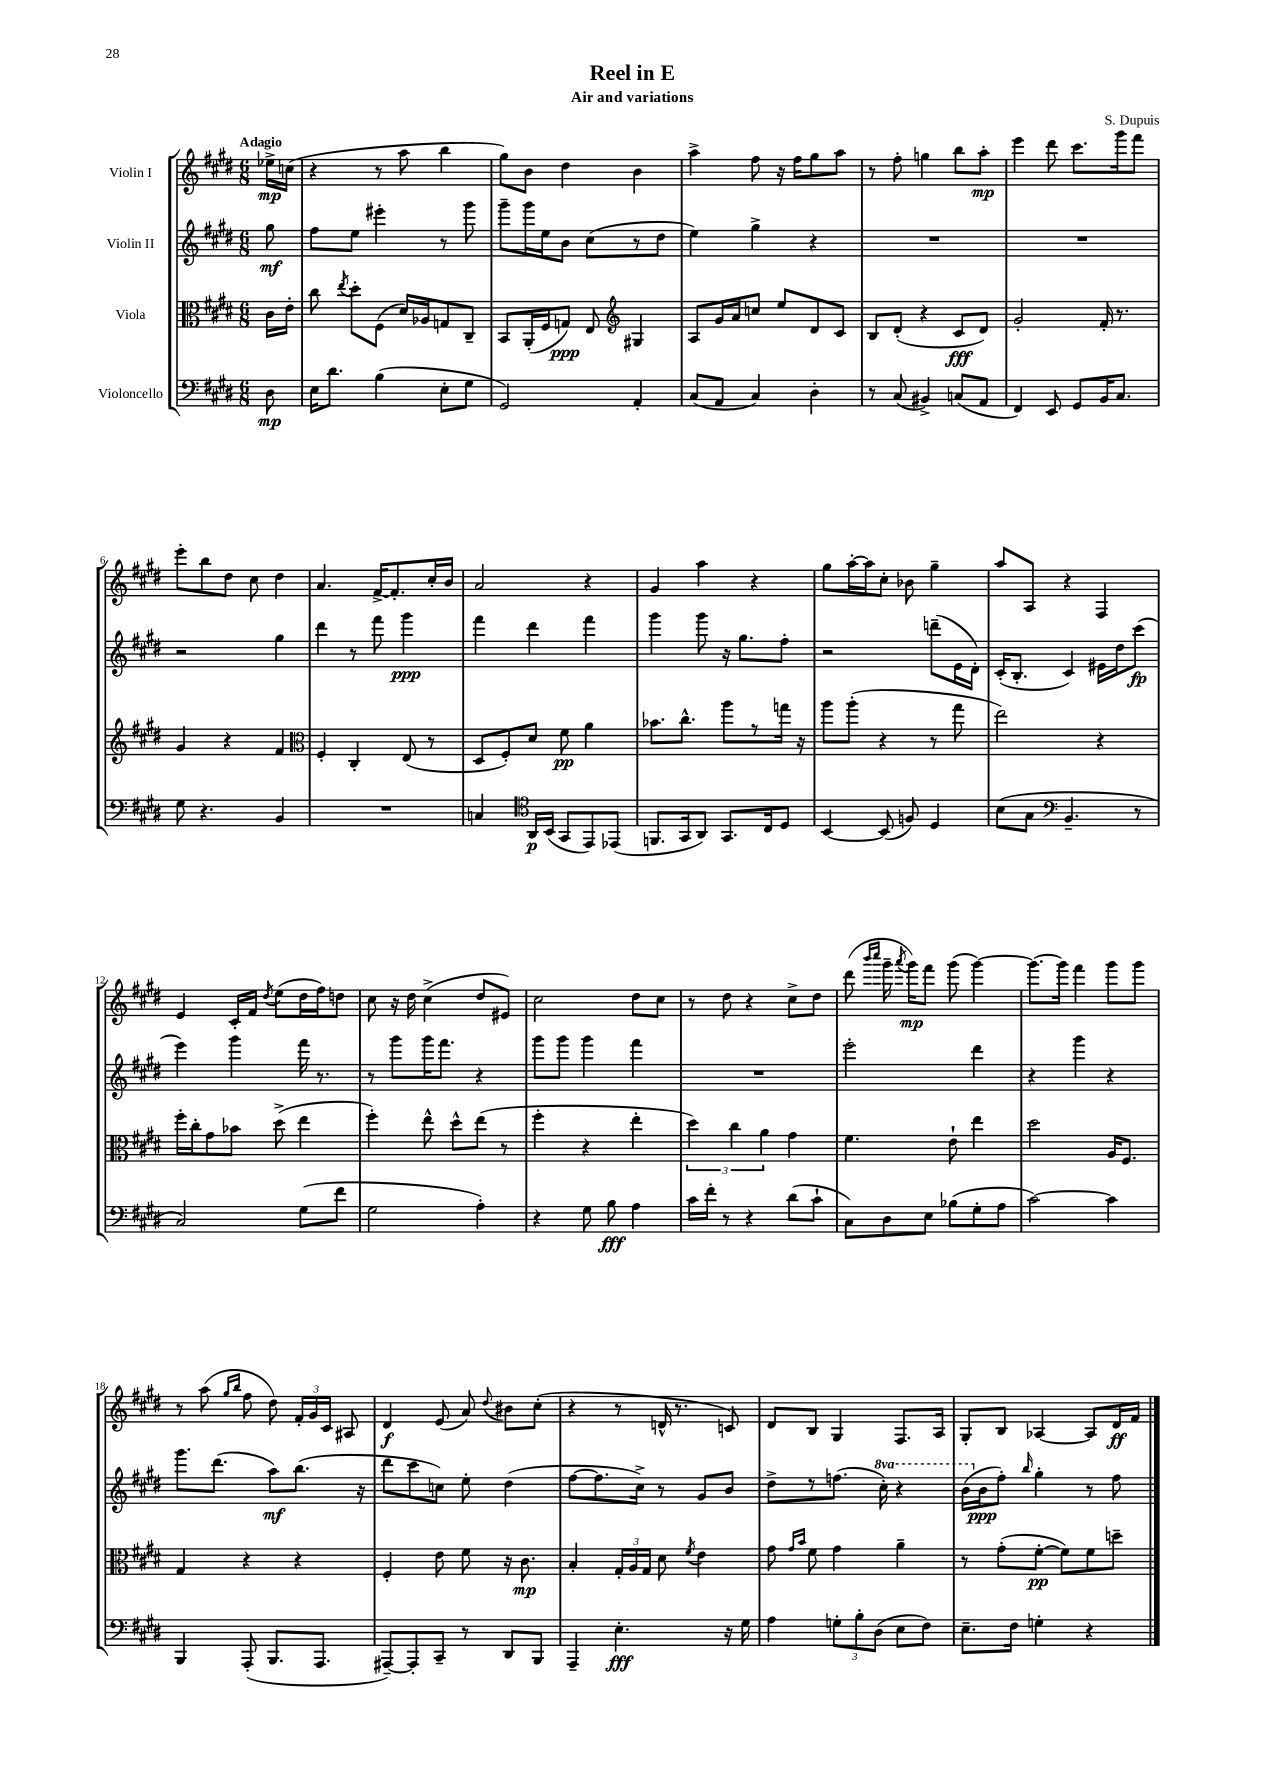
\header { title = "Reel in E" composer = "S. Dupuis" subtitle = "Air and variations" }
<<
\new StaffGroup <<
\new Staff = "s0" \with { instrumentName = "Violin I" } {
    \clef treble \key e \major \numericTimeSignature \time 6/8 \partial 8 \tempo "Adagio"
    \autoBeamOff ees''16[->\mp c''16]( |
    r4 r8 a''8 b''4 |
    gis''8[) b'8] dis''4 b'4 |
    a''4-> fis''8 r16 fis''16[ gis''8 a''8] |
    r8 fis''8-. g''4 b''8[ a''8]-.\mp |
    e'''4 dis'''8 cis'''8.[ gis'''16 fis'''8] |
    e'''8[-. b''8 dis''8] cis''8 dis''4 |
    a'4. fis'16[~-> fis'8.-. cis''16-. b'16] |
    a'2 r4 |
    gis'4 a''4 r4 |
    gis''8[ a''16~-. a''16 cis''8]-. bes'8 gis''4-- |
    a''8[ a8] r4 fis4 |
    e'4 cis'16[-. fis'16] \acciaccatura { dis''8 } e''8[( dis''16 fis''16) d''8] |
    cis''8 r16 dis''16 cis''4->( dis''8[ eis'8]) |
    cis''2 dis''8[ cis''8] |
    r8 dis''8 r4 cis''8[-> dis''8] |
    dis'''8( \grace { b'''16[ cis''''16] } gis'''16-- \acciaccatura { a'''8 } gis'''16[\mp) fis'''8] gis'''8( gis'''4~) |
    gis'''8.[~ gis'''16] fis'''4 gis'''8[ gis'''8] |
    r8 a''8( \grace { gis''16[ b''16] } fis''8 dis''8) \tuplet 3/2 { fis'16[-. gis'16 cis'16] } ais8 |
    dis'4\f e'8( a'8) \appoggiatura { dis''8 } bis'8[ cis''8]-.( |
    r4 r8 d'16-^ r8. c'8) |
    dis'8[ b8] gis4 fis8.[ a16] |
    gis8[-. b8] aes4~ aes8[ dis'16\ff fis'16] \bar "|." |
}
\new Staff = "s1" \with { instrumentName = "Violin II" } {
    \clef treble \key e \major \numericTimeSignature \time 6/8 \set Staff.ottavationMarkups = #ottavation-simple-ordinals \partial 8
    \autoBeamOff gis''8\mf |
    fis''8[ e''8] eis'''4-. r8 gis'''8 |
    gis'''8[-- gis'''16 e''16 b'8] cis''8[( r8 dis''8] |
    e''4) gis''4-> r4 |
    R2. |
    R2. |
    r2 gis''4 |
    dis'''4 r8 fis'''8 gis'''4\ppp |
    fis'''4 dis'''4 fis'''4 |
    gis'''4 gis'''8 r16 gis''8.[ fis''8]-. |
    r2 d'''8[--( e'16 dis'16]-.) |
    cis'16[-.( b8.]-. cis'4) eis'16[ dis''16 cis'''8]\fp( |
    e'''4) gis'''4 fis'''16 r8. |
    r8 gis'''8[ gis'''16 fis'''8.] r4 |
    gis'''8[ gis'''8] gis'''4 fis'''4 |
    R2. |
    e'''2-. dis'''4 |
    r4 gis'''4 r4 |
    gis'''8.[ dis'''8.]( a''8[\mf) b''8.]( r16 |
    dis'''8[ cis'''8 c''8]) e''8-. dis''4( |
    fis''8[~ fis''8. cis''16]->) r8 gis'8[ b'8] |
    dis''8[-> r8 f''8.]( \ottava #1 cis'''16-.) r4 |
    b''16[( \ottava #0 b'16\ppp fis''8]-.) \grace { b''16 } gis''4-. r8 fis''8 \bar "|." |
}
\new Staff = "s2" \with { instrumentName = "Viola" } {
    \clef alto \key e \major \numericTimeSignature \time 6/8 \partial 8
    \autoBeamOff cis'16[ e'16]-. |
    cis''8 \acciaccatura { e''8 } dis''8[-. fis8]( dis'16[) aes16 g8 cis8]-- |
    b,8[ a,16-.( fis16 g8]\ppp) e8 \clef treble gis4 |
    a8[ gis'16 a'16 c''8] e''8[ dis'8 cis'8] |
    b8[ dis'8]-.( r4 cis'8[\fff dis'8]) |
    gis'2-. fis'16-. r8. |
    gis'4 r4 fis'4 |
    \clef alto fis4-. cis4-. e8( r8 |
    dis8[ fis8-.) dis'8] fis'8\pp a'4 |
    bes'8.[ cis''8.]-^ a''8[ r8 g''16] r16 |
    a''8[ a''8]-.( r4 r8 gis''8 |
    e''2) r4 |
    fis''16[-. cis''16-. gis'8 bes'8] dis''8->( e''4 |
    fis''4-.) e''8-^ dis''8[-^ e''8]( r8 |
    fis''4-. r4 e''4-. |
    \tuplet 3/2 { dis''4) cis''4 a'4 } gis'4 |
    fis'4. e'8-! e''4 |
    dis''2 a16[ fis8.] |
    gis4 r4 r4 |
    fis4-. e'8 fis'8 r16 cis'8.\mp |
    b4-. \tuplet 3/2 { gis16[-. a16 gis16] } dis'8 \acciaccatura { fis'8 } e'4 |
    gis'8 \grace { gis'16[ b'16] } fis'8 gis'4 a'4-- |
    r8 gis'8[-.( fis'8]~-.\pp fis'8[) fis'8 d''8]-- \bar "|." |
}
\new Staff = "s3" \with { instrumentName = "Violoncello" } {
    \clef bass \key e \major \numericTimeSignature \time 6/8 \partial 8
    \autoBeamOff dis8\mp |
    e16[ dis'8.] b4( e8[-. gis8] |
    gis,2) a,4-. |
    cis8[( a,8] cis4) dis4-. |
    r8 cis8( bis,4->) c8[( a,8] |
    fis,4) e,8 gis,8[ b,16 cis8.] |
    gis8 r4. b,4 |
    R2. |
    c4 \clef tenor a,16[\p b,16]( gis,8[ e,8) ees,8]( |
    f,8.[ gis,16 a,8]) gis,8.[ cis16 dis8] |
    b,4~ b,8( f8) dis4 |
    b8[( gis8] \clef bass b,4.-- r8 |
    cis2) gis8[( fis'8] |
    gis2 a4-.) |
    r4 gis8 b8\fff a4 |
    cis'16[ fis'16]-. r8 r4 dis'8[( cis'8]-! |
    cis8[) dis8 e8] bes8[( gis8-. a8] |
    cis'2~) cis'4 |
    b,,4 a,,8-.( b,,8.[ a,,8.] |
    ais,,8[~--) ais,,8-. cis,8]-- r8 dis,8[ b,,8] |
    a,,4-- e4.-.\fff r16 gis16 |
    a4 \tuplet 3/2 { g8[-. b8-. dis8]( } e8[ fis8]) |
    e8.[-- fis16] g4-. r4 \bar "|." |
}
>>
>>
